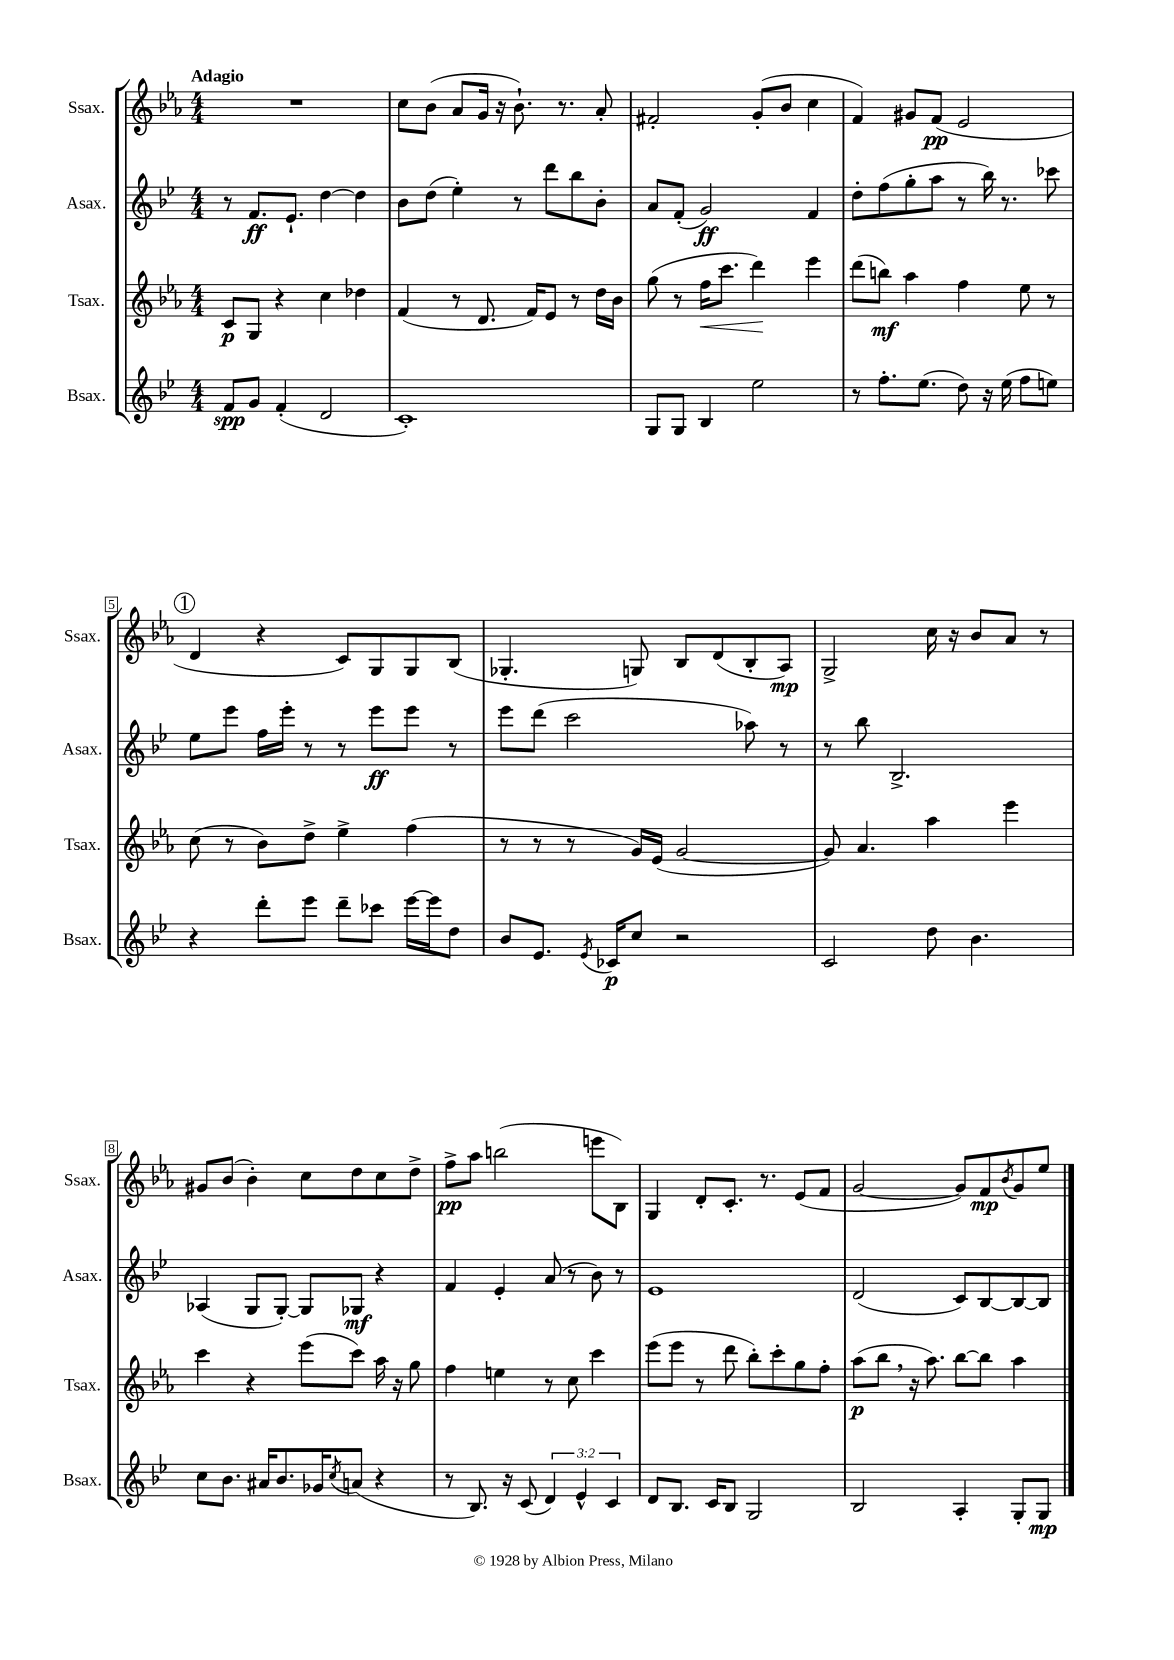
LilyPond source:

<<
\new StaffGroup <<
\new Staff = "s0" \with { instrumentName = "Ssax." shortInstrumentName = "Ssax." } {
    \clef treble \key ees \major \numericTimeSignature \time 4/4 \tempo "Adagio"
    R1 |
    c''8 bes'8( aes'8 g'16 r16 bes'8.-!) r8. aes'8-. |
    fis'2-. g'8-.( bes'8 c''4 |
    f'4) gis'8 f'8\pp( ees'2 |
    \mark \markup { \circle "1" } d'4 r4 c'8) g8 g8 bes8( |
    ges4.-. g8) bes8 d'8( bes8-. aes8\mp) |
    g2-> c''16 r16 bes'8 aes'8 r8 |
    gis'8 bes'8( bes'4-.) c''8 d''8 c''8 d''8-> |
    f''8->\pp aes''8 b''2( e'''8 bes8) |
    g4 d'8-. c'8.-. r8. ees'8( f'8 |
    g'2~ g'8) f'8\mp \acciaccatura { bes'8 } g'8 ees''8 \bar "|." |
}
\new Staff = "s1" \with { instrumentName = "Asax." shortInstrumentName = "Asax." } {
    \clef treble \key bes \major \numericTimeSignature \time 4/4
    r8 f'8.\ff ees'8.-! d''4~ d''4 |
    bes'8 d''8( ees''4-.) r8 d'''8 bes''8 bes'8-. |
    a'8 f'8-.( g'2\ff) f'4 |
    d''8-. f''8( g''8-. a''8 r8 bes''16) r8. ces'''8 |
    \mark \markup { \circle "1" } ees''8 ees'''8 f''16 ees'''16-. r8 r8 ees'''8\ff ees'''8 r8 |
    ees'''8 d'''8( c'''2 aes''8) r8 |
    r8 bes''8 bes2.-> |
    aes4( g8 g8~-.) g8 ges8\mf r4 |
    f'4 ees'4-. a'8( r8 bes'8) r8 |
    ees'1 |
    d'2( c'8) bes8~ bes8~ bes8 \bar "|." |
}
\new Staff = "s2" \with { instrumentName = "Tsax." shortInstrumentName = "Tsax." } {
    \clef treble \key ees \major \numericTimeSignature \time 4/4
    c'8\p g8 r4 c''4 des''4 |
    f'4( r8 d'8. f'16) ees'8 r8 d''16 bes'16 |
    g''8( r8 f''16\< c'''8. d'''4\!) ees'''4 |
    d'''8( b''8\mf) aes''4 f''4 ees''8 r8 |
    \mark \markup { \circle "1" } c''8( r8 bes'8) d''8-> ees''4-> f''4( |
    r8 r8 r8 g'16) ees'16( g'2~ |
    g'8) aes'4. aes''4 ees'''4 |
    c'''4 r4 ees'''8( c'''8) aes''16 r16 g''8 |
    f''4 e''4 r8 c''8 c'''4 |
    ees'''8( ees'''8 r8 d'''8 bes''8-.) c'''8-. g''8 f''8-. |
    aes''8\p( bes''8 \breathe r16 aes''8.) bes''8~ bes''8 aes''4 \bar "|." |
}
\new Staff = "s3" \with { instrumentName = "Bsax." shortInstrumentName = "Bsax." } {
    \clef treble \key bes \major \numericTimeSignature \time 4/4 \override Staff.TupletNumber.text = #tuplet-number::calc-fraction-text
    f'8\spp g'8 f'4-.( d'2 |
    c'1-.) |
    g8 g8 bes4 ees''2 |
    r8 f''8.-. ees''8.( d''8) r16 ees''16( f''8 e''8) |
    \mark \markup { \circle "1" } r4 d'''8-. ees'''8 d'''8-- ces'''8 ees'''16~ ees'''16 d''8 |
    bes'8 ees'8. \acciaccatura { ees'8 } ces'16\p c''8 r2 |
    c'2 d''8 bes'4. |
    c''8 bes'8. ais'16 bes'8. ges'16 \acciaccatura { c''8 } a'8( r4 |
    r8 bes8.) r16 c'8( \tuplet 3/2 { d'4) ees'4-^ c'4 } |
    d'8 bes8. c'16 bes8 g2 |
    bes2 a4-. g8-. g8\mp \bar "|." |
}
>>
>>
\layout { \context { \Score \override BarNumber.stencil = #(make-stencil-boxer 0.1 0.3 ly:text-interface::print) } }
